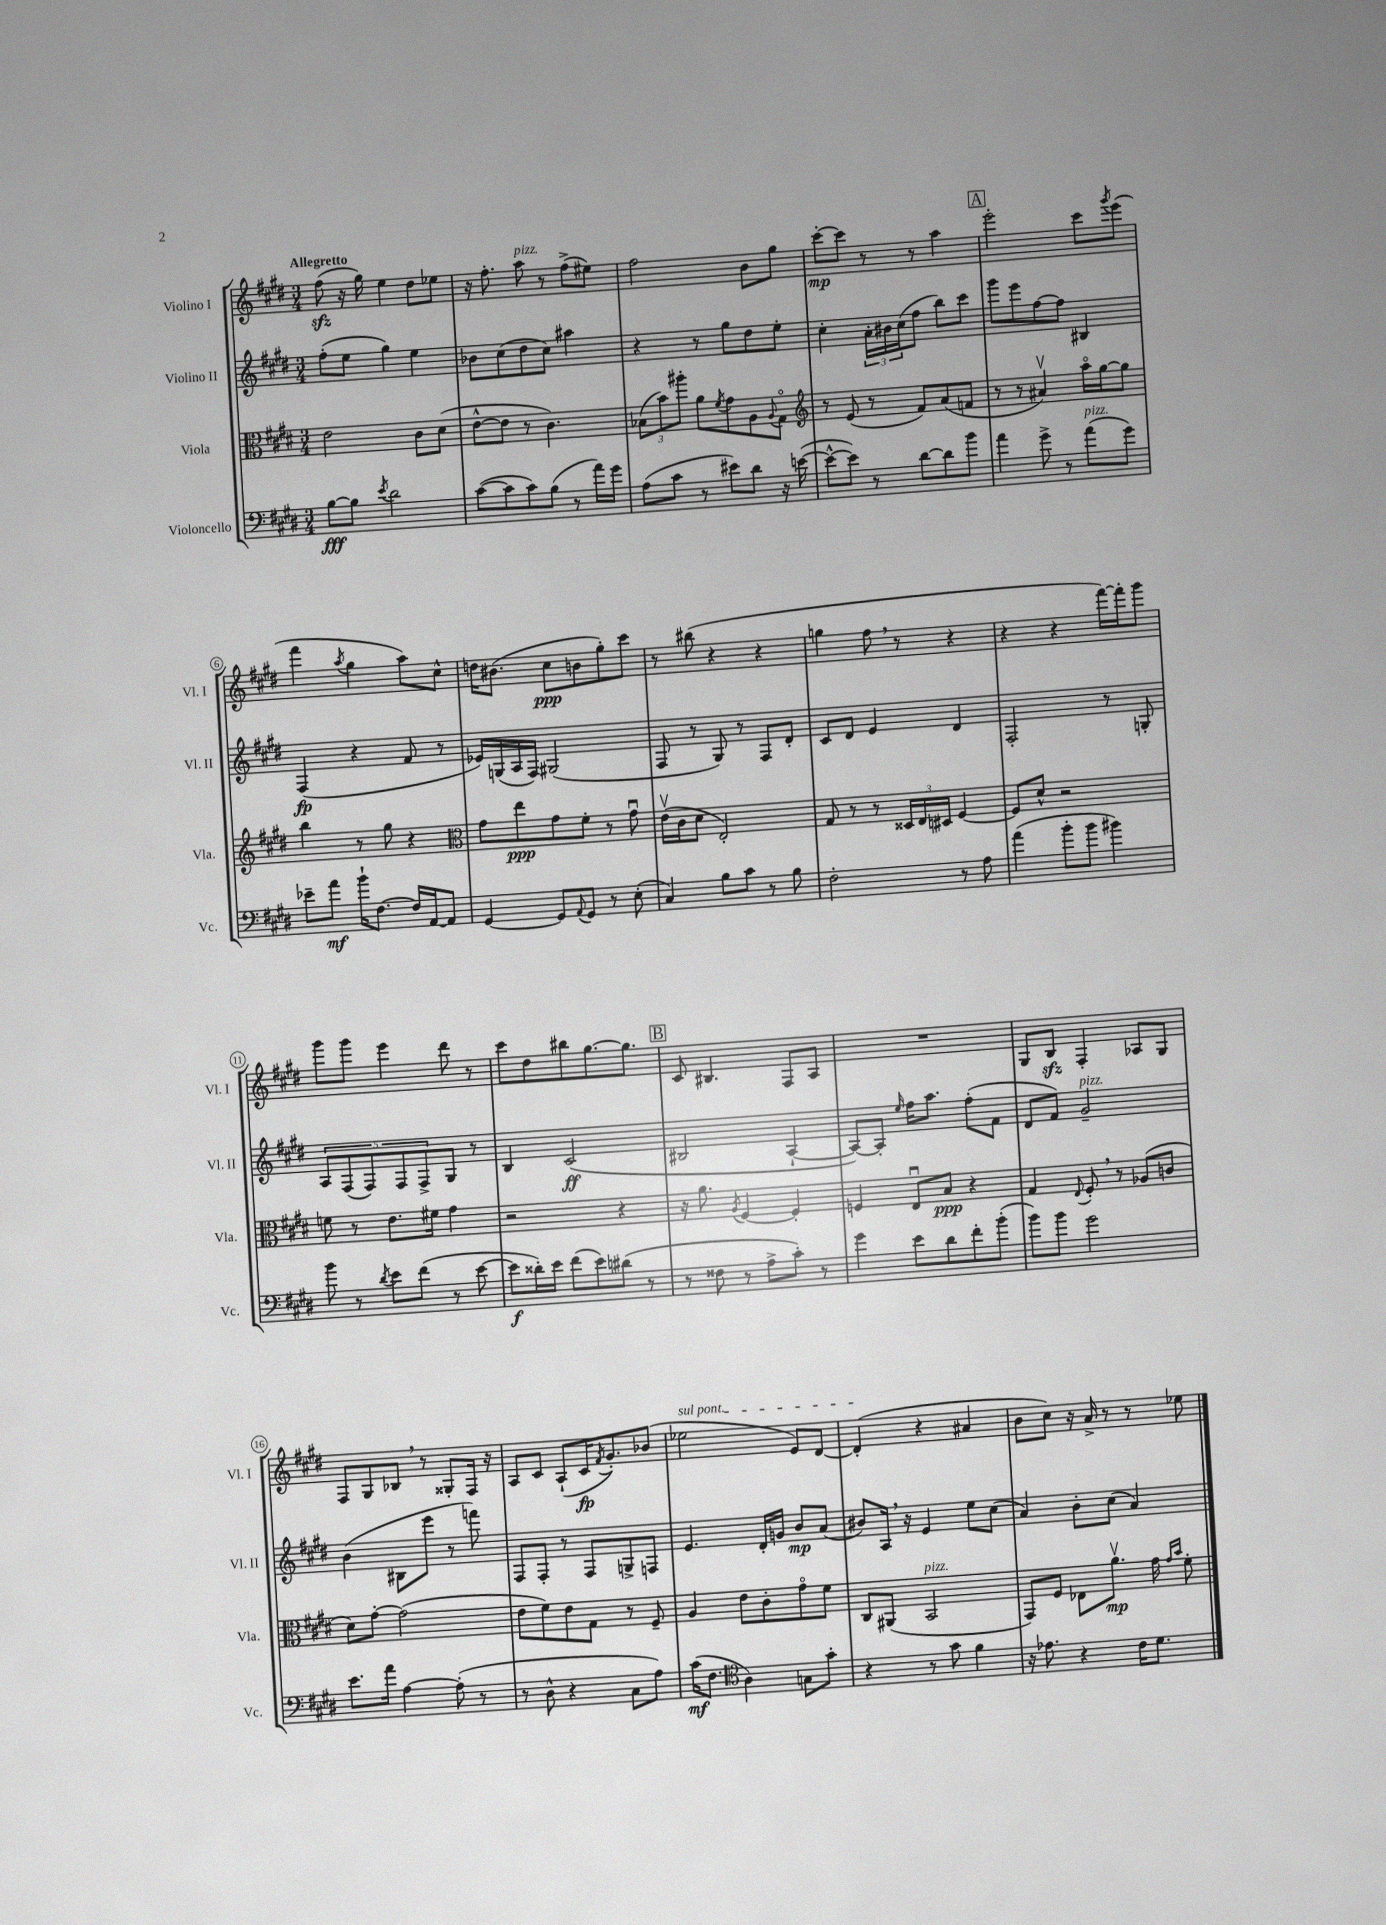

**kern	**kern	**kern	**kern
*staff4	*staff3	*staff2	*staff1
*clefF4	*clefC3	*clefG2	*clefG2
*k[f#c#g#d#]	*k[f#c#g#d#]	*k[f#c#g#d#]	*k[f#c#g#d#]
*M3/4	*M3/4	*M3/4	*M3/4
[8B	2e	(8ff#'	(8ff#
8B]	.	8ee	16r
.	.	.	16gg#)
8qe	.	.	.
2d#	.	4gg#)	4ee
.	8c#	4ee	8dd#
.	(8d#	.	8ee-
=	=	=	=
([8c#	[8e^^	8b-	16r
.	.	.	8.ff#'
8c#]	8e]	(8cc#	.
8c#)	8r	8dd#	8aa
(8B	4.c#)	8cc#)	8r
8r	.	4aa#	(8ff#^
16a)	.	.	8ee#)
16g#	.	.	.
=	=	=	=
(8A	(12B-	4r	2ff#
.	12b)	.	.
8c#	.	.	.
.	12aa#'	.	.
8r	8a	8r	.
.	8qf#	.	.
8e#)	8g#	8gg#	.
8d#	8A	8dd#	8b
.	8qqA	.	.
16r	8G#o	8ee'	8gg#
([16e	.	.	.
=	=	=	=
*	*clefG2	*	*
8e^^_	8r	4cc#'	[8ccc#'
8e])	(8e	.	8ccc#]
8r	8r	24a'	8r
.	.	24b#	.
.	.	(24cc#	.
[8d#	8f#)	8ff#	8r
8d#]	(8a	8bb)	4aa
8b	8f	8ccc#	.
=	=	=	=
4a	8r	8ggg#	2eee'
.	8r	8eee	.
8g#^	4a#v)	[8ff#	.
8r	.	8ff#]	.
(8a	16aao	4B#	8ccc#
.	[16gg#	.	.
.	.	.	8qggg#
8g#)	8gg#]	.	(8eee
=	=	=	=
8e-~	4bb	(4F#	4fff#
8a	.	.	.
.	.	.	8qaa
16b`	8r	4r	4gg#
[8.F#	.	.	.
.	8gg#	.	.
16F#]	4r	8f#	8aa)
[16AA	.	.	.
8AA]	.	8r	8cc#^^
=	=	=	=
*	*clefC3	*	*
[4GG#	8g#	16e-)	16dd
.	.	(16G	(8.b#
.	8ee	16A	.
.	.	16F#)	.
8GG#]	8g#	(2G#	8cc#
8qqAA	.	.	.
8GG#	8f#'	.	8b
8r	8r	.	8gg#')
(8E'	8g#u	.	8ccc#
=	=	=	=
4C#)	(16ev	8F#	8r
.	16c#	.	.
.	8d#	8r	(8bb#
8B	2E')	8G#)	4r
8c#	.	8r	.
8r	.	8F#	4r
8B	.	8d#'	.
=	=	=	=
2F#'	8G#	8c#	4gg
.	8r	8d#	.
.	8r	4e	8ff#
.	24D##	.	8r
.	24E	.	.
.	24D#	.	.
8r	[4F#	4d#	4r
8A	.	.	.
=	=	=	=
(4a	8F#]	2F#'	4r
.	8d#^^	.	.
8b'	2r	.	4r
8b	.	.	.
4b#)	.	8r	[16fff#)
.	.	.	16fff#']
.	.	8G'	8ggg#
=	=	=	=
8b	8f	10A	8ggg#
.	.	(10F#	.
8r	8r	.	8ggg#
.	.	10F#)	.
8qd#	.	.	.
8e	8.e	.	4eee
.	.	10F#	.
(8f#	.	.	.
.	.	10F#^	.
.	16f#	.	.
8r	4g#	8G#	8ddd#
[8e	.	8r	8r
=	=	=	=
8e]	2r	4B	8ccc#
16d##')	.	.	8dd#
16e	.	.	.
(8f#	.	(2c#	8bb#
8e)	.	.	[8.gg#
(8d#	4r	.	.
.	.	.	8.gg#]
8r	.	.	.
=	=	=	=
8r	16r	2B#	8c#
.	8.a	.	.
8F##	.	.	4.B#
.	8qA	.	.
8r	[4F#	.	.
8A^	.	.	.
8c#')	4F#']	[4A`	8F#
8r	.	.	8A
=	=	=	=
4g#	4F	8A_)	2.r
.	.	8A']	.
.	.	16qqee	.
8e	8Eu	16ff#	.
.	.	8.aa	.
8d#	8B	.	.
8f#'	4r	(8ff#'	.
(8b'	.	8f#	.
=	=	=	=
8b)	4G#	8d#	8G#
8b	.	8f#)	8B
.	8qqE	.	.
2g#	8F#'	2g#~	4F#'
.	8r	.	.
.	(8A-	.	8A-
.	8c	.	8G#
=	=	=	=
8.e	8d#)	(4b	8F#
.	[8g#'	.	8G#
16a	.	.	.
[4A	(2g#]	8B#	8B-
.	.	8eee	8r
(8A']	.	8r	8G##'
8r	.	8fff)	16F#
.	.	.	16r
=	=	=	=
8r	8e	8F#	8A
8D#^^	8f#)	8F#'	8c#
4r	8e	8r	(8A`
.	8G#	8F#	16c#
.	.	.	8qf#
.	.	.	8.g#')
8C#	8r	8G^	.
8A)	8F#~	8F	(8b-
=	=	=	=
(16c#	4A	4.e	2ee-
8.F#	.	.	.
*clefC4	*	*	*
4A)	8e	.	.
.	8c#'	16d#'	.
.	.	16g	.
8G	8g#o	8b	8e)
8g#'	8f#	(8a	[8d#
=	=	=	=
4r	8C#	8b#)	(4d#']
.	(8AA#	16A	.
.	.	16r	.
8r	2BB	4e	4r
8g#	.	.	.
4f#	.	8ee	4a#
.	.	(8cc#	.
=	=	=	=
16r	8GG#)	4a)	8b
8.e-	.	.	.
.	8F#	.	8cc#)
4r	8E-	8b'	16r
.	.	.	16a^
.	8.av	(8cc#	8r
16c#	.	4a)	8r
8.d#	16g#	.	.
.	16qqg#	.	.
.	16qqb	.	.
.	8f#'	.	8ee-
==	==	==	==
*-	*-	*-	*-
